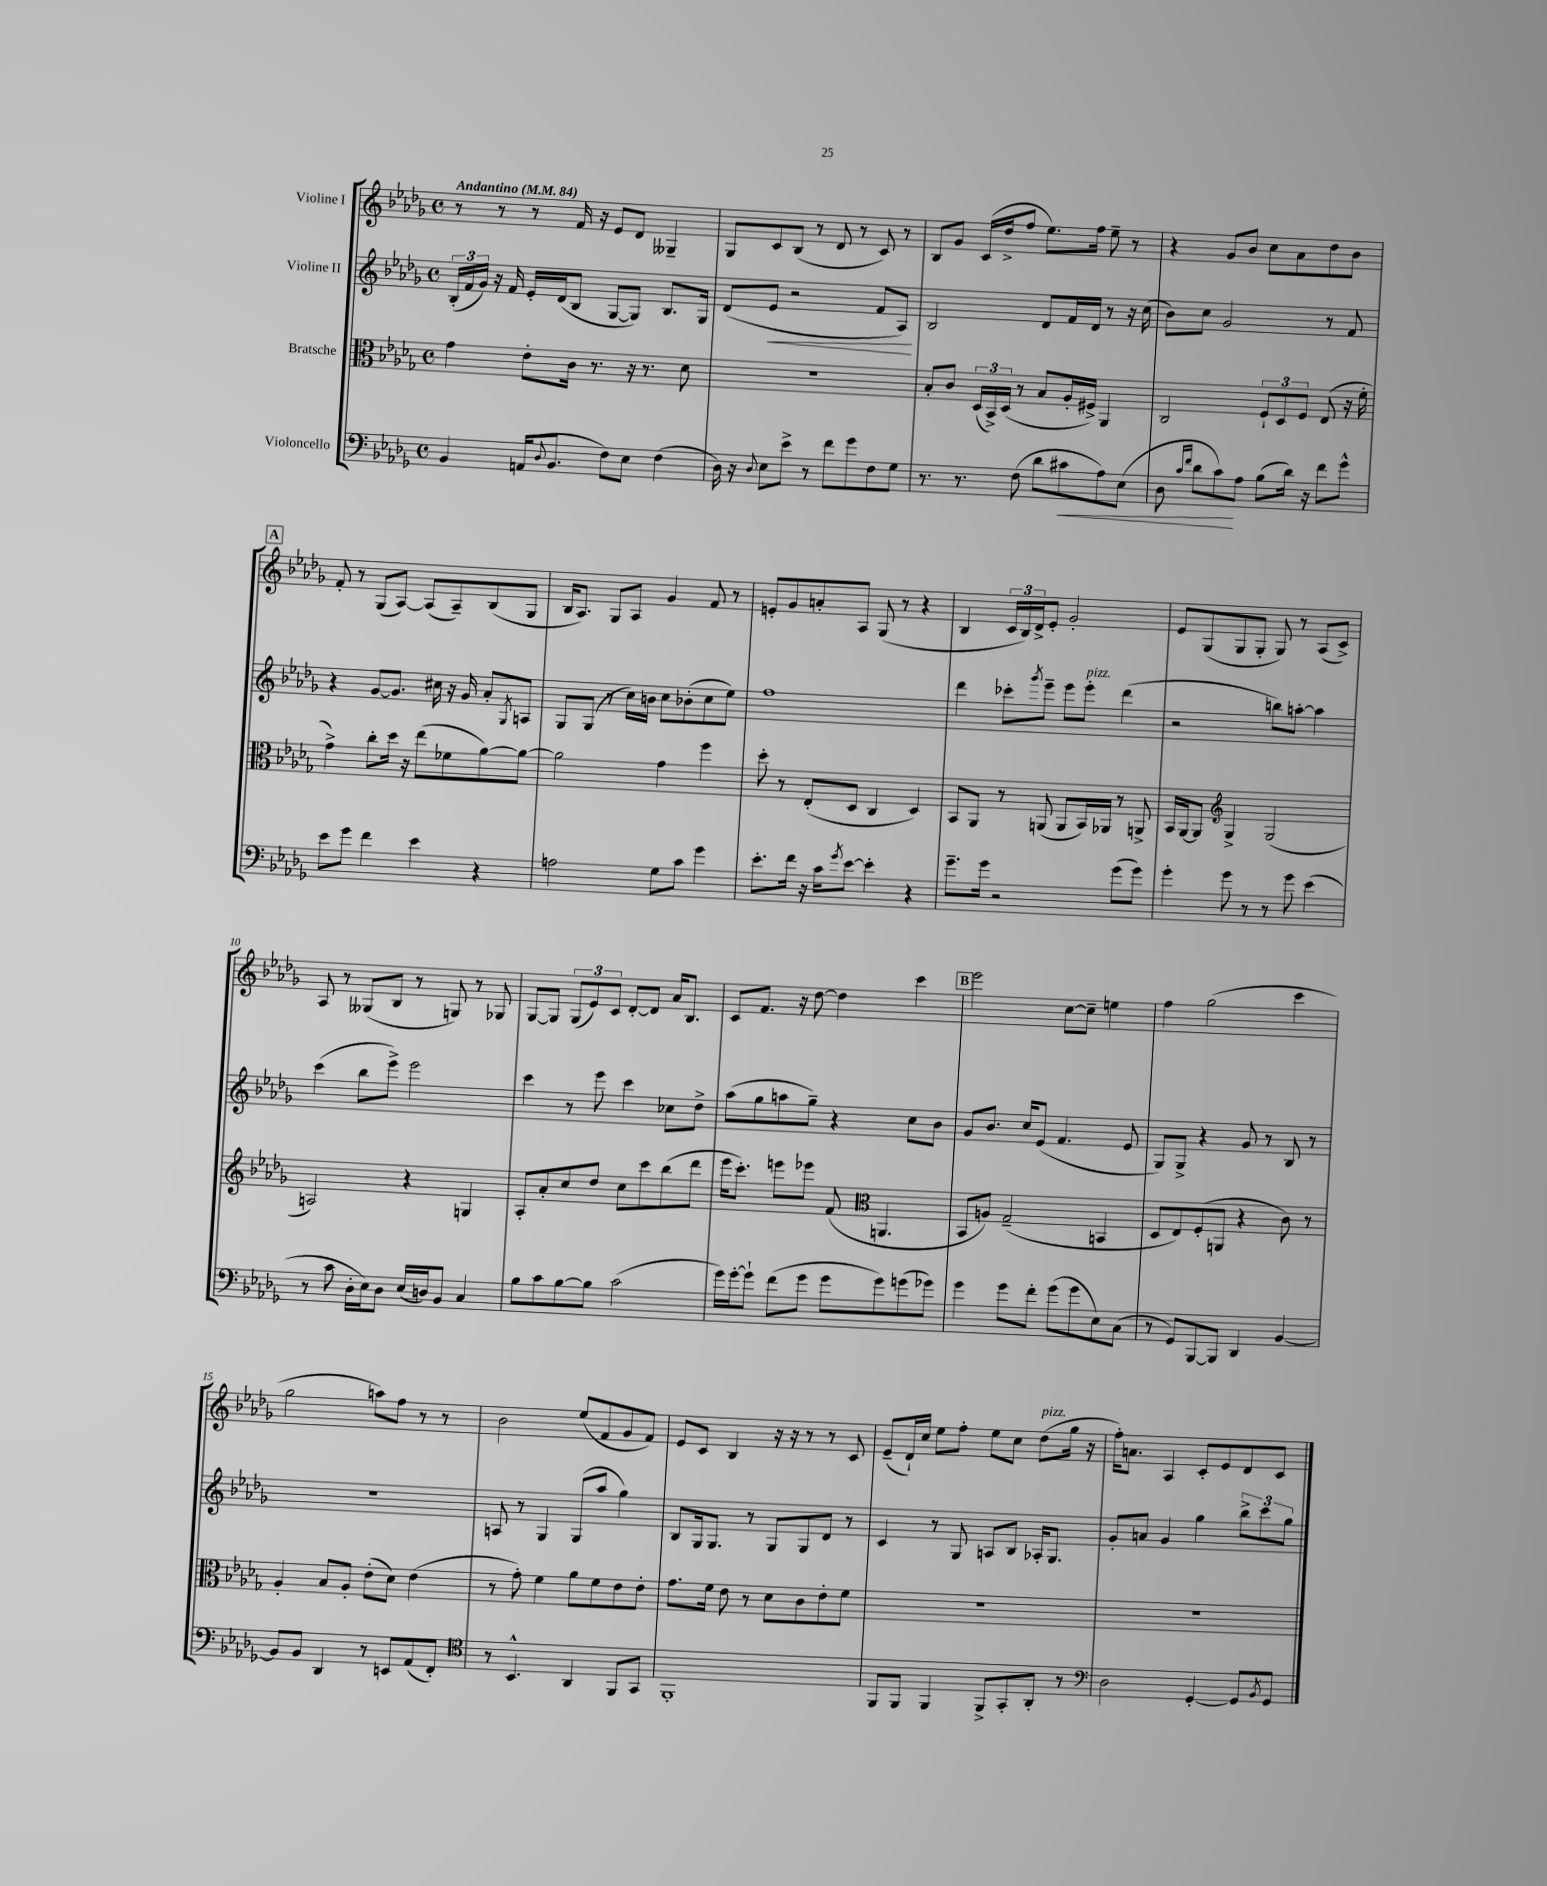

**kern	**kern	**kern	**kern
*staff4	*staff3	*staff2	*staff1
*clefF4	*clefC3	*clefG2	*clefG2
*k[b-e-a-d-g-]	*k[b-e-a-d-g-]	*k[b-e-a-d-g-]	*k[b-e-a-d-g-]
*M4/4	*M4/4	*M4/4	*M4/4
*met(c)	*met(c)	*met(c)	*met(c)
*MM84	*MM84	*MM84	*MM84
4BB-/	4g-\	(24B-'/LL	8r
.	.	24f/	.
.	.	24g-/JJ)	.
.	.	16r	8r
.	.	16f/	.
(16AA/LK	8e-'\L	16e-'/LL	8r
8qqD-/	.	.	.
8.BB-/J	.	(16d-/J	.
.	16c\Jk	8B-/J	16f/
.	8.r	.	16r
8F\L)	.	[8G-/L	8e-/L
8E-\J	16r	8G-/]J)	8d-/J
.	8.r	.	.
(4F\	.	8.B-/L	4G--~/
.	8d-\	.	.
.	.	16G-/Jk	.
=	=	=	=
16D-\)	1r	(8d-/L	8G-/L
16r	.	.	.
8qqD-/	.	.	.
8E-\L	.	8e-/J	8c/
8e-^\J	.	2r	(8B-/J
8r	.	.	8r
8f\L	.	.	8d-/
8g-\	.	.	8r
8F\	.	8f/L	8c/)
8G-\J	.	8A-/J)	8r
=	=	=	=
8.r	8B-'/L	2B-/	8B-/L
.	8c/J	.	8g-/J
8.r	.	.	.
.	(24D-/LL	.	(16c/LL
.	24BB-^/)	.	.
.	.	.	16dd-^/J
.	(24D-/JJ	.	.
(8F\	8r	.	8ff/J
8d-\L	8B-/L	8d-/L	8.ee-\L)
8c#\	16A-'/L	16f/L	.
.	16F#^/JJ)	16d-/JJ	16ff\Jk
8A-\)	4AA-/	8r	8ee-~\
(8E-\J	.	16r	8r
.	.	(16cc\	.
=	=	=	=
8D-\	2C/	8b-\L)	4r
16qqc/LL	.	.	.
16qqf/JJ	.	.	.
8d-\L	.	8cc\J	.
8c\)	.	2g-/	8g-/L
8A-\J	.	.	8b-/J
(8B-\L	12F`/L	.	8cc\L
.	12D-/	.	.
16d-\Jk)	.	.	8a-\
.	12F/J	.	.
16r	.	.	.
8f\L	(8E-/	8r	8dd-\
8g-^^\J	16r	8f/	8b-\J
.	16f'\	.	.
=	=	=	=
8e-\L	4g-^\)	4r	8f'/
8g-\J	.	.	8r
4f\	8cc'\L	[8g-/L	(8G-/L
.	16dd-\Jk	8.g-/]J	[8A-/J)
.	16r	.	.
4e-\	(8ee-\L	.	(8A-/]L
.	.	16cc#\	.
.	8f-\	16r	8A-~/)
.	.	16g-/	.
4r	[8a-\)	8a-'/L	(8B-/
.	.	8qG-/	.
.	8a-\_J	8A/J	8G-/J
=	=	=	=
2A\	2a-\]	8G-/L	16B-/LK
.	.	.	8.A-/J)
.	.	(8G-/J	.
.	.	8r	8G-/L
.	.	16cc\LL)	8A-/J
.	.	16b\JJ	.
8G-\L	4g-\	8cc\L	4g-/
8c\J	.	(8b-'\	.
4g-\	4ff\	8cc\	8f/
.	.	8ee-\J)	8r
=	=	=	=
8.e-'\L	8dd-'\	1ff	8e'/L
.	8r	.	8g-/
16f\Jk	.	.	.
16r	(8E-'/L	.	8a'/
16c\LK	.	.	.
8qg-/	.	.	.
[8e-\J	8D-/J	.	8A-/J
4e-'\]	4C/	.	(8G-/
.	.	.	8r
4r	4D-/)	.	4r
=	=	=	=
8.g-~\L	8BB-/L	4ddd-\	4B-/
.	8AA-/J	.	.
16g-\Jk	.	.	.
2r	8r	8ccc-'\L	24c/LL
.	.	.	24B-/)
.	.	.	24d-^/J
.	.	8qggg-/	.
.	(8AA/	8eee-~\J	8e-'/J
.	8AA/L	8eee-\L	2g-'/
.	16BB-/L)	8eee-'\J	.
.	16AA-/JJ	.	.
(8g-\L	8r	(4ddd-\	.
8g-\J)	8AA^/	.	.
=	=	=	=
4g-'\	16BB-/LL	2r	8e-/L
.	[16AA-/J	.	.
.	8AA-/]J	.	(8G-/
*	*clefG2	*	*
8g-\	4G-^/	.	8G-/
8r	.	.	8G-'/J
8r	(2G-/	8bb\L)	8G-/)
8g-\	.	[8aa'\J	8r
(4e-\	.	4aa\]	(8A-/L
.	.	.	8c^/J)
=	=	=	=
8r	2A/)	(4ccc\	8A-/
8c\	.	.	8r
16D-'\LL	.	8bb-\L	(8G--/L
16E-\J)	.	.	.
8D-\J	.	8eee-^\J)	8B-/J
(16E-/LL	4r	2eee-\	8r
16D/J)	.	.	.
8BB-/J	.	.	8G/)
4C/	4G/	.	8r
.	.	.	8G-/
=	=	=	=
8B-\L	8A-'/L	4ccc\	[8G-/L
8c\	8a-'/	.	8G-/]J
[8B-\	8cc/	8r	(12G-/L
.	.	.	12e-/)
8B-\]J	8dd-/J	8eee-\	.
.	.	.	12c/J
(2c\	8cc\L	4ccc\	[8d-'/L
.	8ccc\	.	8d-/]J
.	(8bb-\	8cc-\L	16a-/LK
.	.	.	8.B-/J
.	8ddd-\J	8dd-^\J	.
=	=	=	=
16g-\LL)	16eee-\LK	(8aa-\L	8c/L
[16g-'\J	8.ccc'\J)	.	.
8g-`\]J	.	8gg-\	8.f/J
(8f\L	8eee\L	8aa\	.
.	.	.	16r
8g-\J	8eee-\J	8gg-~\J)	[8dd-\
8g-\L	(8f/	4r	4dd-\]
*	*clefC3	*	*
8g-\)	4.AA/	.	.
(8g\	.	8cc\L	4ccc\
8g-\J)	.	8b-\J	.
=	=	=	=
4g-\	8BB-/L	8g-/L	2eee-\
.	8A/J)	8.b-/J	.
8g-\L	(2G-~/	.	.
.	.	16cc/LK	.
8f'\J	.	(8e-/J	.
(8g-\L	.	4.f/	[8cc\L
8g-\	.	.	8cc~\]J
8E-\)	4BB/	.	4ee\
(8C\J	.	8e-/	.
=	=	=	=
8r	8D-/L	8G-/L)	4ff\
8GG-/L)	8E-/)	8G-^/J	.
[8BBB-/	(8F'/	4r	(2gg-\
8BBB-/]J	8AA/J	.	.
4DD-/	4r	8g-/	.
.	.	8r	.
[4BB-/	8c\)	8B-/	4ccc\
.	8r	8r	.
=	=	=	=
8BB-/]L	4A-'/	1r	2gg-\
8BB-/J	.	.	.
4DD-/	8B-/L	.	.
.	8A-'/J	.	.
8r	(8e-'\L	.	8aa\L)
8EE/L	8d-\J)	.	8ff\J
(8AA-/	(4e-\	.	8r
8FF'/J)	.	.	8r
=	=	=	=
*clefC4	*	*	*
8r	8r	8A/	2b-\
4.BB-^^/	8g-'\)	8r	.
.	4f\	4G-/	.
4AA-/	8a-\L	(8G-/L	(8ee-/L
.	8f\	8aa-/J	8f/
8FF/L	8e-\	4gg-\)	8g-/
8GG-/J	8e-'\J	.	8f/J)
=	=	=	=
1FF'	8.g-\L	8B-/L	8e-/L
.	.	16G-/k	8c/J
.	16f\Jk	8.G-/J	.
.	8e-\	.	4B-/
.	8r	8r	.
.	8d-\L	8G-/L	16r
.	.	.	16r
.	8c\	8G-/	8r
.	8e-'\	8d-/J	8r
.	8f\J	8r	8c/
=	=	=	=
8FF/L	1r	4c/	(8e-~/L
8FF/J	.	.	16d-`/L)
.	.	.	16cc/JJ
4FF/	.	8r	8ee-\L
.	.	8G-/	8ff'\J
8FF^/L	.	8A/L	8ee-\L
8GG-'/	.	8B-/J	8cc\J
8AA-'/J	.	16A-'/LK	(8dd-\L
.	.	8.G-/J	.
8r	.	.	16gg-\Jk
.	.	.	16r
=	=	=	=
*clefF4	*	*	*
2D-\	1r	8g-'/L	16ff'\LK)
.	.	.	8.a\J
.	.	8a/J	.
.	.	4g-/	4A-/
[4GG-'/	.	4gg-\	8c'/L
.	.	.	8e-/
8GG-/]L	.	12bb-^\L	8d-/
.	.	12ccc\	.
8qBB-/	.	.	.
8GG-/J	.	.	8c/J
.	.	12gg-\J	.
==	==	==	==
*-	*-	*-	*-
